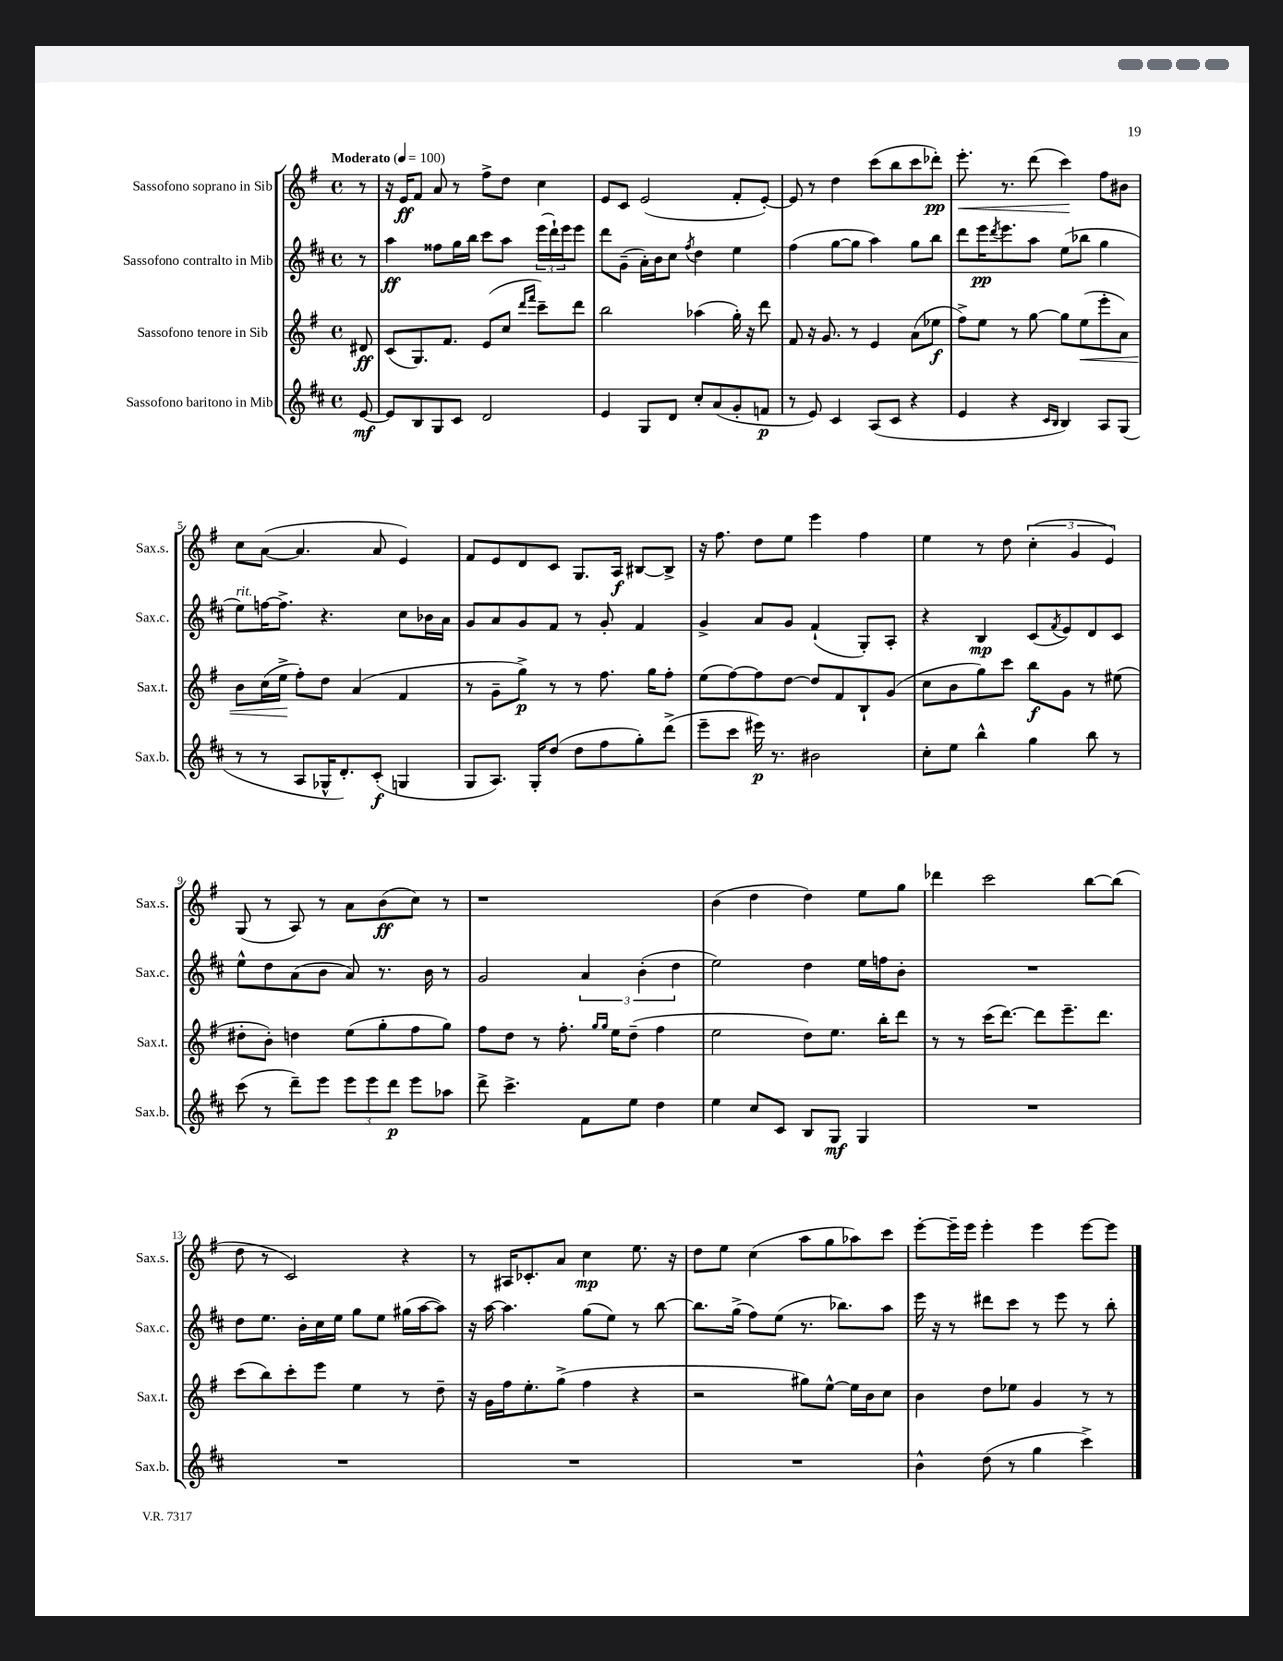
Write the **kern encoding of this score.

**kern	**kern	**kern	**kern
*staff4	*staff3	*staff2	*staff1
*clefG2	*clefG2	*clefG2	*clefG2
*k[f#c#]	*k[f#]	*k[f#c#]	*k[f#]
*M4/4	*M4/4	*M4/4	*M4/4
*met(c)	*met(c)	*met(c)	*met(c)
*MM100	*MM100	*MM100	*MM100
[8e	8d#	8r	8r
=	=	=	=
8e]	(8c	4aa	16r
.	.	.	16e
8B	8.G)	.	8f#
8G	.	8ff##	8a
.	8.f#	.	.
8c#	.	16gg	8r
.	.	16bb	.
2d	(8e	8ccc#	8ff#^
.	8cc	8aa	8dd
.	16qqddd	.	.
.	16qqfff#	.	.
.	8ccc~)	(24eee	4cc
.	.	24ddd`)	.
.	.	24eee	.
.	8ddd	8eee	.
=	=	=	=
4e	2bb	8ddd	8e
.	.	(8g~	8c
8G	.	16a')	(2e
.	.	16b	.
8d	.	8cc#	.
.	.	8qff#	.
8cc#'	(4aa-	4dd	.
(8a	.	.	.
8g'	16gg')	4ee	8f#'
.	16r	.	.
8f	8ddd	.	[8e')
=	=	=	=
8r	8f#	(4ff#	8e]
8e)	16r	.	8r
.	8.g	.	.
4c#	.	[8gg	4dd
.	8r	8gg]	.
(8A	4e	4aa)	(8ccc
8c#	.	.	8bb
4r	(8a	8gg	8ccc
.	8ee-	8bb	8ddd-')
=	=	=	=
4e	8ff#^)	8ddd	8.eee'
.	8ee	16eee	.
.	.	8qddd	.
.	.	8.eee	8.r
4r	8r	.	.
.	[8gg	8aa	(8ddd
16qqc#	.	.	.
16qqB	.	.	.
4B)	8gg]	(8ee	4ccc)
.	(8ee	8bb-	.
8A	8eee'	4gg	8ff#
(8G	8a)	.	8b#
=	=	=	=
8r	8b	8ee)	8cc
8r	(16cc	[16ff	([8a
.	16ee^	8.ff^]	.
8A	8ff#')	.	4.a]
16G-^^	8dd	4.r	.
8.d')	.	.	.
.	(4a	.	.
(8c#'	.	.	8a
4G	4f#	8cc#	4e)
.	.	16b-	.
.	.	16a	.
=	=	=	=
8G	8r	8g	8f#
8.A)	8g~	8a	8e
.	8gg^)	8g	8d
16G'	.	.	.
(8dd	8r	8f#	8c
8dd	8r	8r	8.G
8ff#	8.ff#	8g'	.
.	.	.	16A
8gg')	.	4f#	[8B#
.	16gg	.	.
(8ddd^	8ff#'	.	8B#^]
=	=	=	=
8eee~	(8ee	4g^	16r
.	.	.	8.ff#
8ccc#	[8ff#)	.	.
16eee#)	8ff#]	8a	8dd
8.r	.	.	.
.	[8dd	8g	8ee
2b#	8dd]	(4f#`	4eee
.	8f#	.	.
.	8B`	8G')	4ff#
.	(8g	8A'	.
=	=	=	=
8cc#'	8cc	4r	4ee
8ee	8b	.	.
4bb^^	8gg)	4B	8r
.	8ccc	.	8dd
4gg	8bb	(8c#	(6cc'
.	.	8qf#	.
.	8g	8e)	.
.	.	.	6g
8bb	8r	8d	.
.	.	.	6e)
8r	(8ee#	8c#	.
=	=	=	=
(8ccc#	8dd#'	8ee^^	(8G
8r	8b')	8dd	8r
8ddd~)	4dd	(8a	8A)
8eee	.	8b	8r
12eee	(8ee	8a)	8a
12eee	.	.	.
.	8gg'	8.r	(8b
12ddd	.	.	.
8eee	8ff#	.	8cc)
.	.	16b	.
8aa-	8gg)	8r	8r
=	=	=	=
8ddd^	8ff#	2g	1r
4.ccc#^	8dd	.	.
.	8r	.	.
.	8.ff#'	.	.
8f#	.	6a	.
.	16qqgg	.	.
.	16qqgg	.	.
.	16ee	.	.
8ee	(8dd~	.	.
.	.	(6b'	.
4dd	4ff#	.	.
.	.	6dd	.
=	=	=	=
4ee	2ee	2ee)	(4b
8cc#	.	.	4dd
8c#	.	.	.
8B	8dd)	4dd	4dd)
8G	8.ee	.	.
4G	.	16ee	8ee
.	16bb'	16ff	.
.	8ddd	8b'	8gg
=	=	=	=
1r	8r	1r	4ddd-
.	8r	.	.
.	(16ccc	.	2ccc
.	[8.ddd)	.	.
.	8ddd]	.	.
.	8.eee~	.	.
.	.	.	[8bb
.	8.ddd	.	.
.	.	.	(8bb]
=	=	=	=
1r	(8ccc	8dd	8dd
.	8bb)	8.ee	8r
.	8ccc'	.	2c)
.	.	16b'	.
.	8eee	16cc#	.
.	.	16ee	.
.	4ee	8gg	.
.	.	8ee	.
.	8r	(16gg#	4r
.	.	[16aa	.
.	8dd~	8aa])	.
=	=	=	=
1r	16r	16r	8r
.	16g	[16aa	.
.	16ff#	4.aa]	16A#
.	8.ee'	.	8.c-'
.	(8gg^	.	8a
.	4ff#	(8gg	4cc
.	.	8ee)	.
.	4r	8r	8.ee
.	.	[8bb	.
.	.	.	16r
=	=	=	=
1r	2r	8.bb]	8dd
.	.	.	8ee
.	.	(16gg^	.
.	.	8ff#)	(4cc
.	.	(8ee	.
.	8gg#)	8.r	8aa
.	[8ee^^	.	8gg
.	.	8.bb-)	.
.	16ee]	.	8aa-)
.	16b	.	.
.	8cc	8aa	8ccc
=	=	=	=
4b^^	4b	16eee	[8eee'
.	.	16r	.
.	.	8r	16eee~]
.	.	.	16eee
(8dd	8dd	8ddd#	4eee'
8r	8ee-	8ccc#	.
4gg	4g	8r	4eee
.	.	8eee	.
4ccc#^)	8r	8r	[8eee
.	8r	8bb'	8eee]
==	==	==	==
*-	*-	*-	*-
